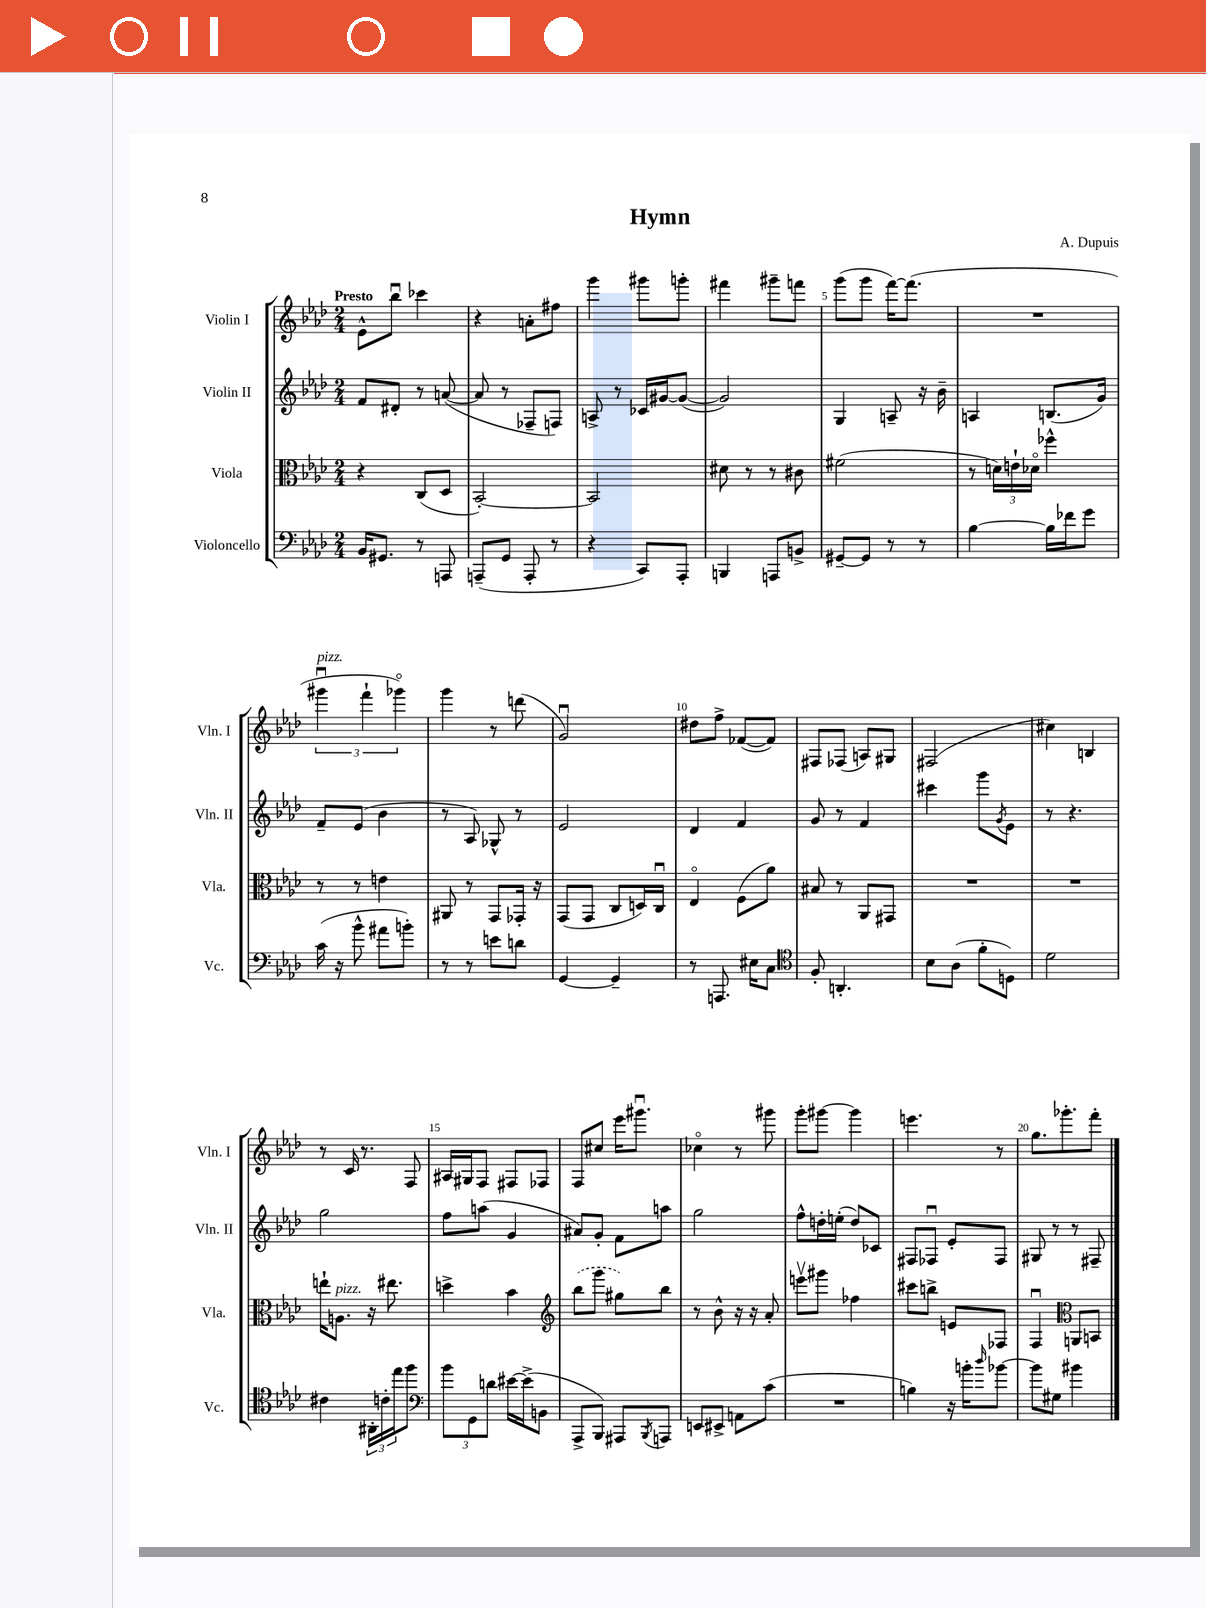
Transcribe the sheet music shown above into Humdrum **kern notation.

**kern	**kern	**kern	**kern
*staff4	*staff3	*staff2	*staff1
*clefF4	*clefC3	*clefG2	*clefG2
*k[b-e-a-d-]	*k[b-e-a-d-]	*k[b-e-a-d-]	*k[b-e-a-d-]
*M2/4	*M2/4	*M2/4	*M2/4
16BB-	4r	8f	8e-^^
8.GG#	.	.	.
.	.	8d#'	8bb-u
8r	(8C	8r	4ccc-
8AAA	8D-	([8a	.
=	=	=	=
(8AAA~	[2BB-')	8a]	4r
8GG	.	8r	.
8AAA'	.	8F-~	8a'
8r	.	8F)	8ff#
=	=	=	=
4r	2BB-]	8A^	4ggg
.	.	8r	.
8CC)	.	16c-	8ggg#
.	.	[16g#	.
8AAA-'	.	(8g#_	8ggg'
=	=	=	=
4BBB	8d#	2g#])	4fff#
.	8r	.	.
8AAA	8r	.	8ggg#~
8BB^	8c#	.	8fff
=	=	=	=
[8GG#~	(2f#	4G	(8ggg
8GG#]	.	.	8ggg
8r	.	8A~	[16fff)
.	.	.	(8.fff]
8r	.	16r	.
.	.	16b-~	.
=	=	=	=
[4B-	8r	4A	2r
.	24d)	.	.
.	24e`	.	.
.	24d-o	.	.
16B-]	4ff-^^	(8.B	.
16f-	.	.	.
8g	.	.	.
.	.	16g)	.
=	=	=	=
(16c	8r	8f~	6ggg#u
16r	.	.	.
8b-^^	8r	(8e-	.
.	.	.	6fff`
8a#	4e	4b-	.
.	.	.	6ggg-o)
8b')	.	.	.
=	=	=	=
8r	8AA#	8r	4ggg
8r	8r	8A-)	.
8e	8GG	8G-^^	8r
8d	16GG-'	8r	(8ddd
.	16r	.	.
=	=	=	=
[4GG	(8GG	2e-	2gu)
.	8GG	.	.
4GG~]	8C	.	.
.	16D)	.	.
.	16Cu	.	.
=	=	=	=
8r	4E-o	4d-	8dd#
8.AAA	.	.	8ff^
.	(8F	4f	([8f-
16E#	.	.	.
8C	8a-)	.	8f-])
=	=	=	=
*clefC4	*	*	*
8F'	8B#	8g	8F#
4.AA'	8r	8r	(8F-
.	8AA-	4f	8A)
.	8GG#	.	8G#
=	=	=	=
8B-	2r	4ccc#	(2F#
(8A-	.	.	.
8f'	.	8ggg	.
.	.	8qg	.
8D)	.	8e-	.
=	=	=	=
2d-	2r	8r	4cc#)
.	.	4.r	.
.	.	.	4B
=	=	=	=
4c#	16ee`	2gg	8r
.	8.A	.	.
.	.	.	16c
.	.	.	8.r
24AA#'	16r	.	.
24c'	.	.	.
.	8.ee#	.	.
24ee-	.	.	.
8ff	.	.	8F
=	=	=	=
*clefF4	*	*	*
12b-	4dd^	8ff	16A#
.	.	.	16G#
12GG	.	.	.
.	.	(8aa	8F
12d	.	.	.
[16e#	4b-	4g	8F#
(16e#^]	.	.	.
8BB	.	.	8F-
=	=	=	=
*	*clefG2	*	*
8AAA-^	(8bb-	8a#)	8F
8BBB-)	8ggg	8g'	8cc#
8AAA#	8gg#)	8f	16eee-
.	.	.	8.ggg#u
8qBBB-	.	.	.
8AAA	8bb-	8aa	.
=	=	=	=
8EE	8r	2gg	4cc-o
8EE#^	8b-^^	.	.
8AA	16r	.	8r
.	16r	.	.
(8c	8a-'	.	8ggg#
=	=	=	=
2r	8eeev	8ff^^	8ggg'
.	8ggg#	16dd'	[8ggg#
.	.	(16ee'	.
.	4ff-	8dd)	4ggg#]
.	.	8c-	.
=	=	=	=
4B)	8ccc#	8F#	4.eee
.	8bb^	8F-u	.
16r	8e	8e-'	.
16b'	.	.	.
16qqdd-	.	.	.
[8b-	8F-	8F-	8r
=	=	=	=
8b-]	4Fu	8G#	8.gg
8G#	.	8r	.
.	.	.	8.ggg-'
*	*clefC3	*	*
4b#	8AA	8r	.
.	8BB	8F#~	8fff'
==	==	==	==
*-	*-	*-	*-
